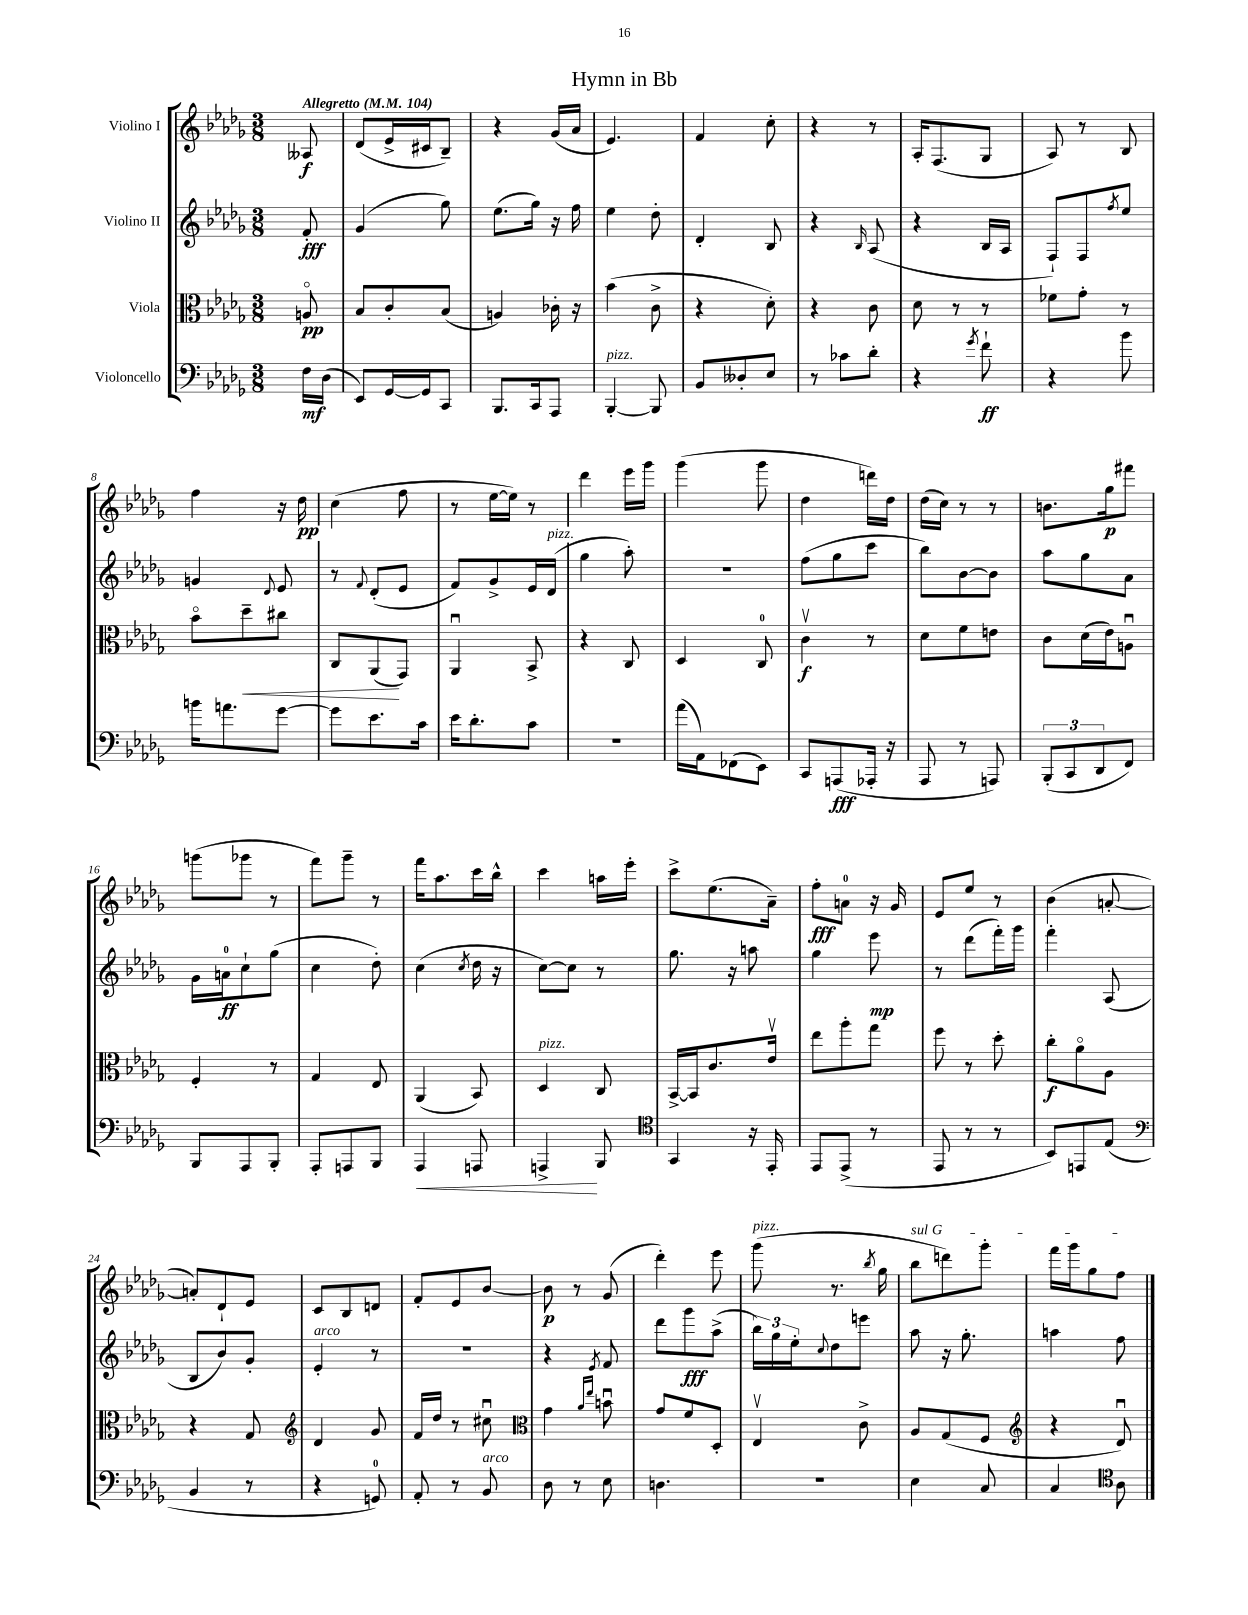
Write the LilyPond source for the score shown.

\header { title = "Hymn in Bb" }
<<
\new StaffGroup <<
\new Staff = "s0" \with { instrumentName = "Violino I" } {
    \clef treble \key des \major \numericTimeSignature \time 3/8 \partial 8 \tempo "Allegretto" 4 = 104
    aeses8\f |
    des'8( ees'16-> cis'16 bes8--) |
    r4 ges'16( aes'16 |
    ees'4.) |
    f'4 c''8-. |
    r4 r8 |
    aes16-. f8.( ges8 |
    aes8) r8 bes8 |
    f''4 r16 des''16\pp |
    c''4( f''8 |
    r8 ees''16~ ees''16) r8 |
    des'''4 ees'''16 ges'''16 |
    ges'''4( ges'''8 |
    des''4 d'''16) des''16 |
    des''16( c''16) r8 r8 |
    b'8. ges''16\p fis'''8 |
    g'''8( ges'''8 r8 |
    f'''8) ges'''8-- r8 |
    f'''16 aes''8. c'''16 bes''16-^ |
    c'''4 a''16 ees'''16-. |
    c'''8-> ees''8.( aes'16--) |
    f''8-.\fff a'8-0 r16 ges'16 |
    ees'8 ees''8 r8 |
    bes'4( a'8~-. |
    a'8-.) des'8-! ees'8 |
    c'8 bes8 d'8 |
    f'8-. ees'8 bes'8~ |
    bes'8\p r8 ges'8( |
    des'''4-.) ees'''8 |
    ges'''8^\markup { \italic "pizz." }( r8. \acciaccatura { bes''8 } ges''16 |
    \once \override TextSpanner.bound-details.left.text = \markup { \italic "sul G" } bes''8\startTextSpan d'''8) ges'''8-. |
    f'''16 ges'''16 ges''8 f''8\stopTextSpan \bar "|." |
}
\new Staff = "s1" \with { instrumentName = "Violino II" } {
    \clef treble \key des \major \numericTimeSignature \time 3/8 \partial 8
    f'8-.\fff |
    ges'4( ges''8) |
    ees''8.( ges''16) r16 f''16 |
    ees''4 des''8-. |
    des'4-. bes8 |
    r4 \grace { bes16 } aes8( |
    r4 bes16 aes16 |
    f8-!) f8 \acciaccatura { f''8 } ees''8 |
    g'4 \appoggiatura { des'8 } ees'8 |
    r8 \appoggiatura { f'8 } des'8-.( ees'8 |
    f'8) ges'8-> ees'16 des'16^\markup { \italic "pizz." }( |
    ges''4 aes''8-.) |
    R4. |
    f''8( ges''8 c'''8 |
    bes''8) bes'8~ bes'8 |
    aes''8 ges''8 aes'8 |
    ges'16 a'16-0\ff c''8-! ges''8( |
    c''4 des''8-.) |
    c''4( \acciaccatura { c''8 } des''16 r16 |
    c''8~) c''8 r8 |
    ges''8. r16 a''8 |
    ges''4 ees'''8\mp |
    r8 des'''8( f'''16-.) ges'''16 |
    f'''4-. aes8( |
    bes8 bes'8) ges'8-. |
    ees'4-.^\markup { \italic "arco" } r8 |
    R4. |
    r4 \acciaccatura { ees'8 } f'8 |
    des'''8 ges'''8\fff aes''8->( |
    \tuplet 3/2 { bes''16) ges''16 ees''16-. } \appoggiatura { c''8 } des''8 e'''8 |
    aes''8 r16 ges''8.-. |
    a''4 f''8 \bar "|." |
}
\new Staff = "s2" \with { instrumentName = "Viola" } {
    \clef alto \key des \major \numericTimeSignature \time 3/8 \partial 8
    a8\flageolet\pp |
    bes8 c'8-. bes8( |
    a4) ces'16-. r16 |
    bes'4( c'8-> |
    r4 des'8-.) |
    r4 c'8 |
    des'8 r8 r8 |
    fes'8 ges'8-. r8 |
    bes'8\flageolet des''8--\< cis''8 |
    c8 aes,8\!( ges,8) |
    aes,4\downbow bes,8-> |
    r4 c8 |
    des4 c8-0 |
    c'4\upbow\f r8 |
    des'8 f'8 e'8 |
    c'8 des'16( ees'16) a8\downbow |
    f4-. r8 |
    ges4 ees8 |
    aes,4( bes,8) |
    des4^\markup { \italic "pizz." } c8 |
    bes,16~-> bes,16 c'8. ees'16\upbow |
    ees''8 aes''8-. ges''8 |
    f''8 r8 des''8-. |
    c''8-.\f aes'8\flageolet aes8 |
    r4 ges8 |
    \clef treble des'4 ges'8 |
    f'16 des''16 r8 cis''8\downbow |
    \clef alto ges'4 \grace { aes'16 ees''16 } b'8\downbow |
    ges'8 f'8 des8-. |
    ees4\upbow c'8-> |
    aes8 ges8( f8 |
    \clef treble r4 des'8\downbow) \bar "|." |
}
\new Staff = "s3" \with { instrumentName = "Violoncello" } {
    \clef bass \key des \major \numericTimeSignature \time 3/8 \partial 8
    f16\mf des16( |
    ees,8) ges,16~ ges,16 c,8 |
    bes,,8. c,16 aes,,8 |
    bes,,4~-.^\markup { \italic "pizz." } bes,,8 |
    bes,8 deses8-. ees8 |
    r8 ces'8 des'8-. |
    r4 \acciaccatura { ges'8 } f'8-!\ff |
    r4 bes'8 |
    b'16 a'8. ges'8~ |
    ges'8 ees'8. c'16 |
    ees'16 des'8.-. c'8 |
    R4. |
    aes'16( aes,16) fes,8( ees,8) |
    c,8 a,,8\fff( aes,,16-. r16 |
    aes,,8 r8 a,,8) |
    \tuplet 3/2 { bes,,8-.( c,8 des,8 } f,8) |
    bes,,8 aes,,8 bes,,8-. |
    aes,,8-. a,,8 bes,,8 |
    aes,,4\< a,,8 |
    a,,4->\! bes,,8 |
    \clef tenor ges,4 r16 ees,16-. |
    ees,8 ees,8->( r8 |
    ees,8 r8 r8 |
    bes,8) e,8 ees8( |
    \clef bass bes,4 r8 |
    r4 g,8-0) |
    aes,8-. r8 bes,8^\markup { \italic "arco" } |
    des8 r8 ees8 |
    d4. |
    R4. |
    ees4 c8 |
    c4 \clef tenor aes8 \bar "|." |
}
>>
>>
